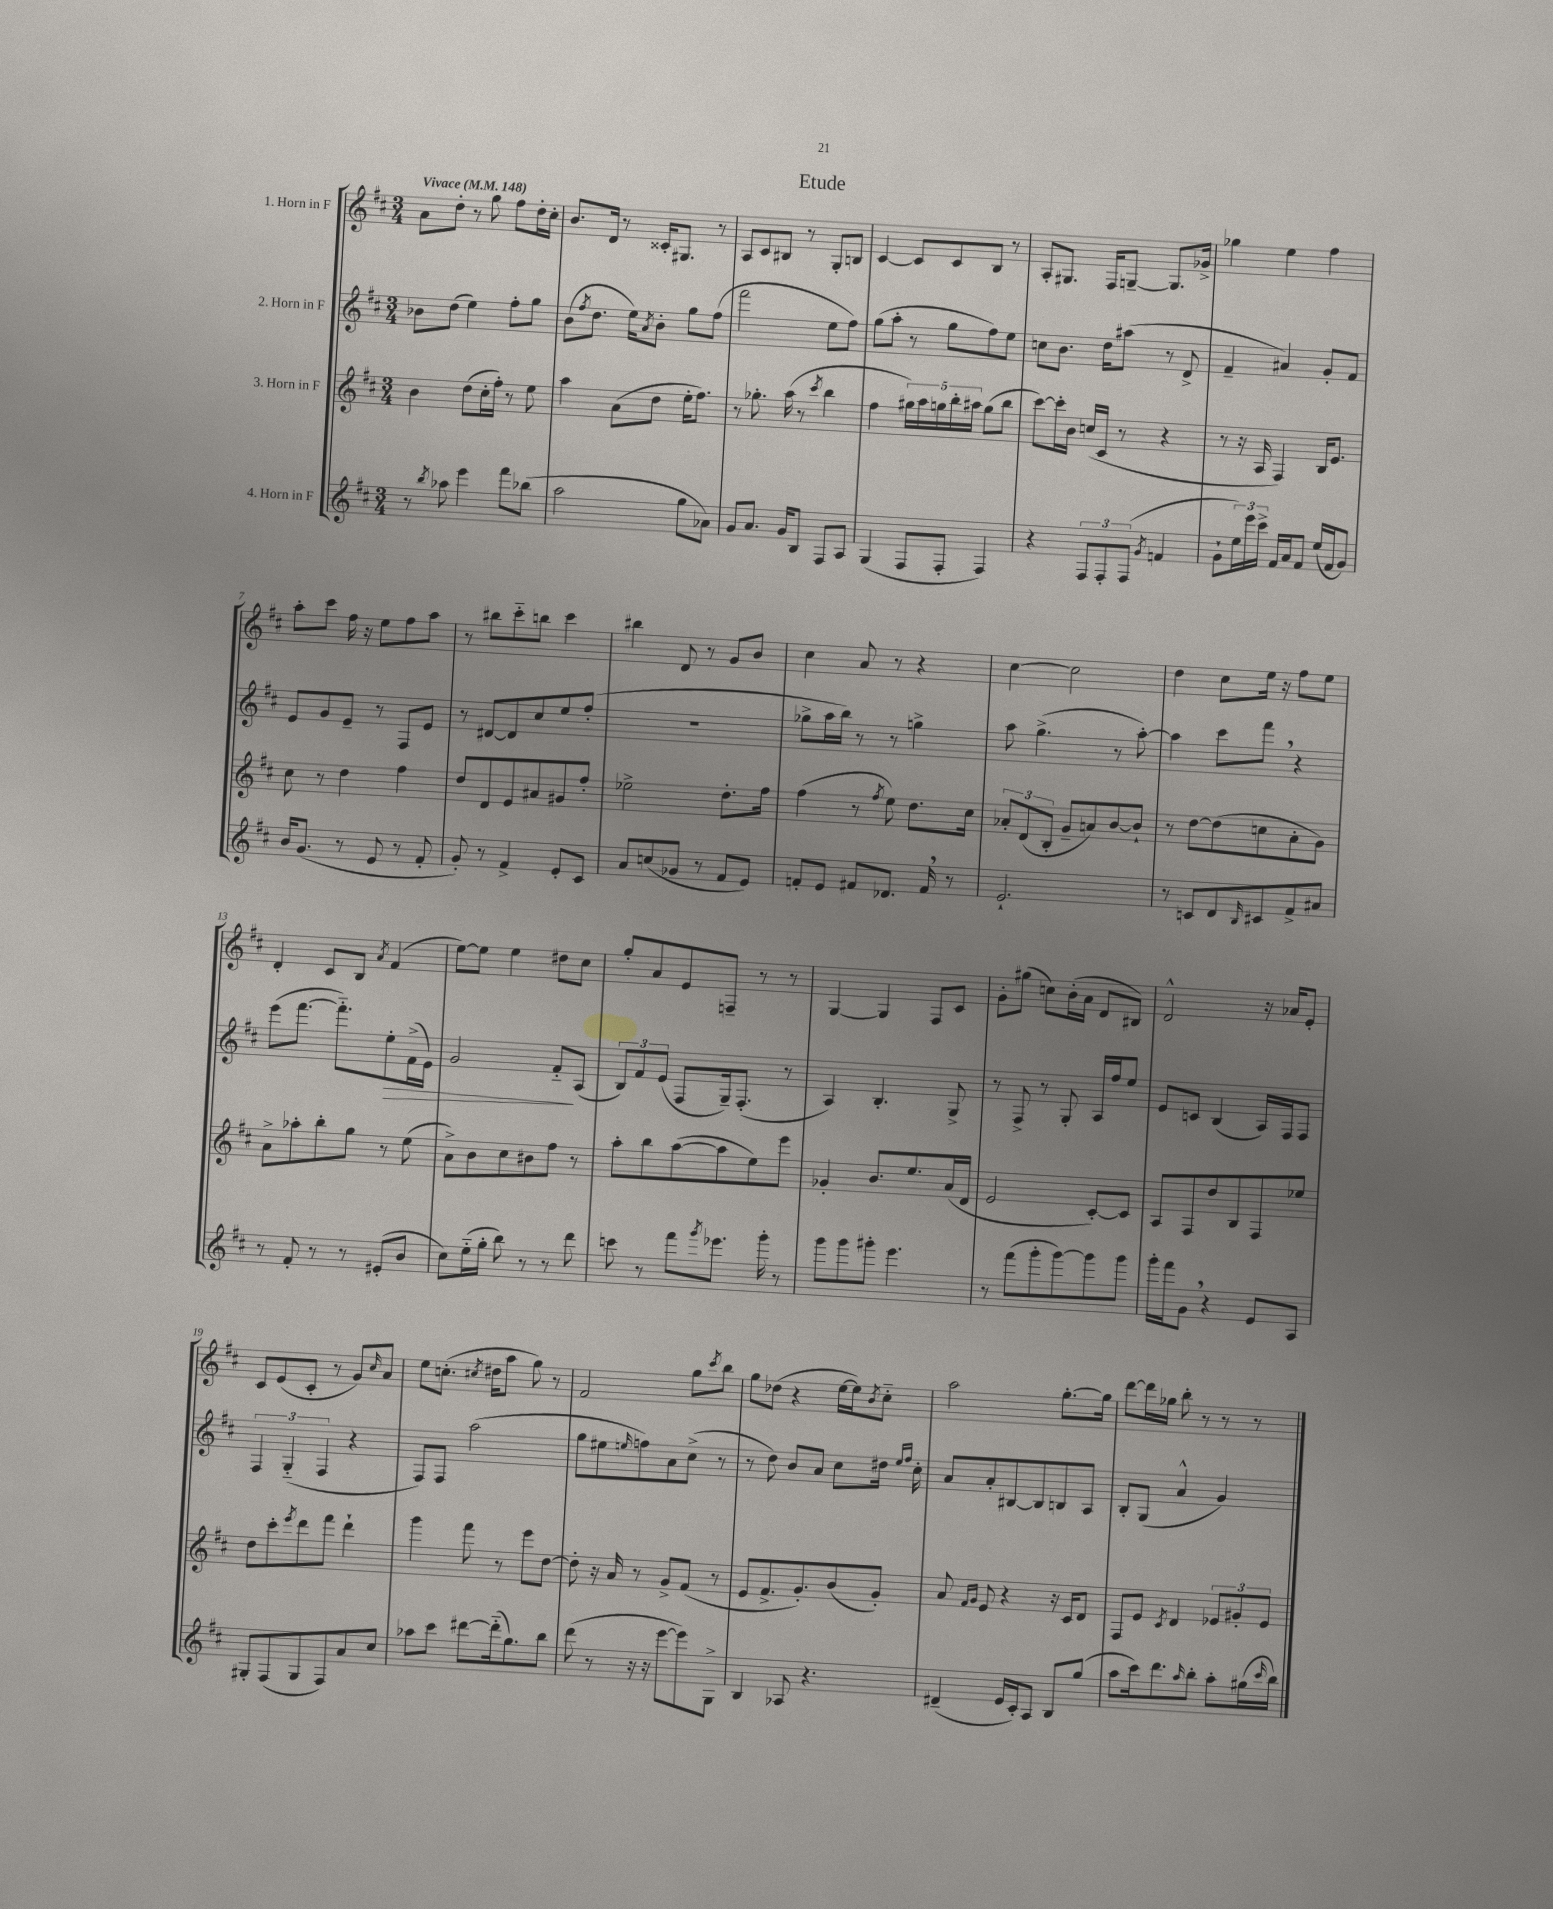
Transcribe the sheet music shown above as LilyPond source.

\header { title = "Etude" }
<<
\new StaffGroup <<
\new Staff = "s0" \with { instrumentName = "1. Horn in F" } {
    \clef treble \key d \major \numericTimeSignature \time 3/4 \tempo "Vivace" 4 = 148
    a'8 d''8-. r8 g''8 fis''8 d''16-. cis''16-. |
    b'8. d'16 r8 cisis'16-. gis8. r8 |
    a8 cis'8 bis8 r8 g8-. b8 |
    cis'4~ cis'8 cis'8 b8 r8 |
    a8-. gis8. fis16 g8~-- g8. ges'16-> |
    ges''4 e''4 fis''4 |
    a''8-. cis'''8 fis''16 r16 e''8 fis''8 a''8 |
    r8 bis''8 cis'''8-_ b''8 cis'''4 |
    bis''4 d'8 r8 g'8 b'8 |
    cis''4 a'8 r8 r4 |
    cis''4~ cis''2 |
    d''4 cis''8 e''16 r16 fis''8 e''8 |
    d'4-. cis'8 b8 \acciaccatura { a'8 } fis'4( |
    e''8~) e''8 e''4 dis''8 cis''8 |
    g''8-. a'8 e'8 f8-- r8 r8 |
    g4~ g4 fis8 cis'8 |
    g'8-. gis''8( c''8) b'16-.( a'16 d'8 bis8) |
    d'2-^ r16 aes'16 e'8-. |
    cis'8 e'8( cis'8-. r8 g'8) \grace { cis''16 } a'8 |
    e''8 c''8.-.( \acciaccatura { cis''8 } dis''16 a''8 g''8) r8 |
    fis'2 g''8 \acciaccatura { cis'''8 } b''8 |
    g''8 des''8( r4 e''16~ e''16) \acciaccatura { b'8 } cis''8-_ |
    a''2 g''8.~-. g''16 |
    d'''8~ d'''16 ges''16 b''8-. r8 r8 r8 \bar "|." |
}
\new Staff = "s1" \with { instrumentName = "2. Horn in F" } {
    \clef treble \key d \major \numericTimeSignature \time 3/4
    bes'8 d''8( e''4) fis''8-. g''8 |
    b'8( \acciaccatura { fis''8 } d''8. e''16) \acciaccatura { a'8 } b'8-. g''8 fis''8( |
    fis'''2 e''8 fis''8) |
    g''8( a''8-. r8 g''8 fis''8) e''8 |
    c''8 b'8. d''16 ais''8( r8 d'8-> |
    fis'4-- ais'4) g'8-. fis'8 |
    e'8 g'8 e'8-- r8 fis8 e'8 |
    r8 dis'8~ dis'8 cis''8 e''8 fis''8-.( |
    R2. |
    ges''8-> a''16 b''16) r8 r8 g''4-> |
    a''8 g''4.->( r8 a''8~-.) |
    a''4 cis'''8 fis'''8 \breathe r4 |
    e'''8( fis'''8.~ fis'''8.-_) e''8-.\> fis'16->( e'16) |
    g'2 fis'8-_\! a8( |
    \tuplet 3/2 { b8) fis'8 e'8( } fis8 g16--) fis8.-.( r8 |
    a4) b4.-. g8-> |
    r8 fis8-> r8 g8-. a16 fis''16 e''8 |
    e'8 c'8 b4( a16) fis16 fis8 |
    \tuplet 3/2 { fis4 g4-_( fis4 } r4 |
    fis8) fis8 a''2( |
    g''8 eis''8 \grace { e''16 } f''8) a'8 cis''8->( r8 |
    r8 d''8) b'8 a'8 cis''8 dis''16 \grace { e''16 fis''16 } cis''16-. |
    a'8 a'8-. bis8~ bis8 b8 a8 |
    b8-. g8( a'4-^ g'4) \bar "|." |
}
\new Staff = "s2" \with { instrumentName = "3. Horn in F" } {
    \clef treble \key d \major \numericTimeSignature \time 3/4
    b'4 d''8( cis''16-. fis''16-.) r8 e''8 |
    a''4 a'8( d''8 e''16-. fis''8.) |
    r8 ges''8.-. a''16( r8 \acciaccatura { cis'''8 } b''4 |
    fis''4 \tuplet 5/4 { gis''16) a''16 g''16 b''16-. ais''16 } g''8( b''8 |
    cis'''8~) cis'''16-. b'16 c''16( cis'16 r8 r4 |
    r8 r16 a16 fis4) b16 e'8. |
    cis''8 r8 d''4 fis''4 |
    d''8 d'8 e'8 ais'8 gis'8 fis''8-. |
    ees''2-> d''8.-. fis''16 |
    fis''4( r8 \acciaccatura { fis''8 } e''8) d''8. cis''16 |
    \tuplet 3/2 { aes'8-. d'8( b8-. } g'8-- a'8) b'8~ b'8-! |
    r8 d''8~ d''8( c''8 a'8-. g'8) |
    a'8-> aes''8-. b''8-. g''8 r8 e''8( |
    a'8->) b'8 cis''8 bis'8 fis''8 r8 |
    a''8-. b''8 a''8~( a''8 e''8) e'''8 |
    ges'4-. b'8. e''8. a'16( d'16 |
    e'2 cis'8~-.) cis'8 |
    a8 fis8 d''8 b8 fis8 ees''8 |
    d''8 cis'''8-. \acciaccatura { e'''8 } d'''8 fis'''8 d'''4-! |
    g'''4 fis'''8 r8 e'''8 d''8~ |
    d''8-. r16 a'16 r8 g'8-> fis'8( r8 |
    e'8 fis'8.-> g'8.-.) b'8( g'8-.) |
    a'8 \grace { fis'16 g'16 } e'8 r4 r16 cis'16 d'8 |
    fis8 e'8 \acciaccatura { cis'8 } d'4 \tuplet 3/2 { ees'8 gis'8-. ees'8 } \bar "|." |
}
\new Staff = "s3" \with { instrumentName = "4. Horn in F" } {
    \clef treble \key d \major \numericTimeSignature \time 3/4
    r8 \acciaccatura { b''8 } aes''8 e'''4 fis'''8 bes''8( |
    a''2 g''8 aes'8) |
    g'8 a'8. g'16 b8 fis8 a8 |
    g4( fis8 fis8-. fis4) |
    r4 \tuplet 3/2 { fis8 fis8-. fis8( } \acciaccatura { g'8 } f'4 |
    g'8-! \tuplet 3/2 { e''16) e'''16 cis'''16-> } fis'16 a'16 fis'8 e''16( fis'16 g'8) |
    b'16 g'8.( r8 e'8 r8 fis'8-. |
    g'8-.) r8 fis'4-> e'8-. cis'8 |
    a'8 c''8( ges'8 r8 fis'8 e'8) |
    f'8-. e'8 fis'8 des'8. fis'16 \breathe r8 |
    e'2.-! |
    r8 c'8 d'8 \grace { b16 } cis'8 fis'8-> ais'8 |
    r8 fis'8-. r8 r8 eis'8-.( b'8 |
    cis''8) e''16-_( g''16-. b''8) r8 r8 d'''8 |
    c'''8 r8 fis'''8 \acciaccatura { g'''8 } ees'''8. g'''16-. r8 |
    g'''8 g'''8 gis'''8-. e'''4. |
    r8 fis'''8( g'''8-. g'''8~) g'''8 g'''8 |
    g'''16-. fis'''16 g'8 \breathe r4 e'8 a8 |
    gis8-. fis8( gis8 fis8) a'8 cis''8 |
    aes''8 cis'''8 dis'''8~ dis'''16-_( g''8.) b''8 |
    d'''8( r8 r16 r16 e'''8~ e'''8) g8-> |
    b4 aes8 r4. |
    dis'4--( e'16 cis'16-.) a8 b8 g''8( |
    a''8 cis'''16) d'''8. \grace { a''16 } b''8-. a''8-. gis''16( \grace { cis'''16 } b''16) \bar "|." |
}
>>
>>
